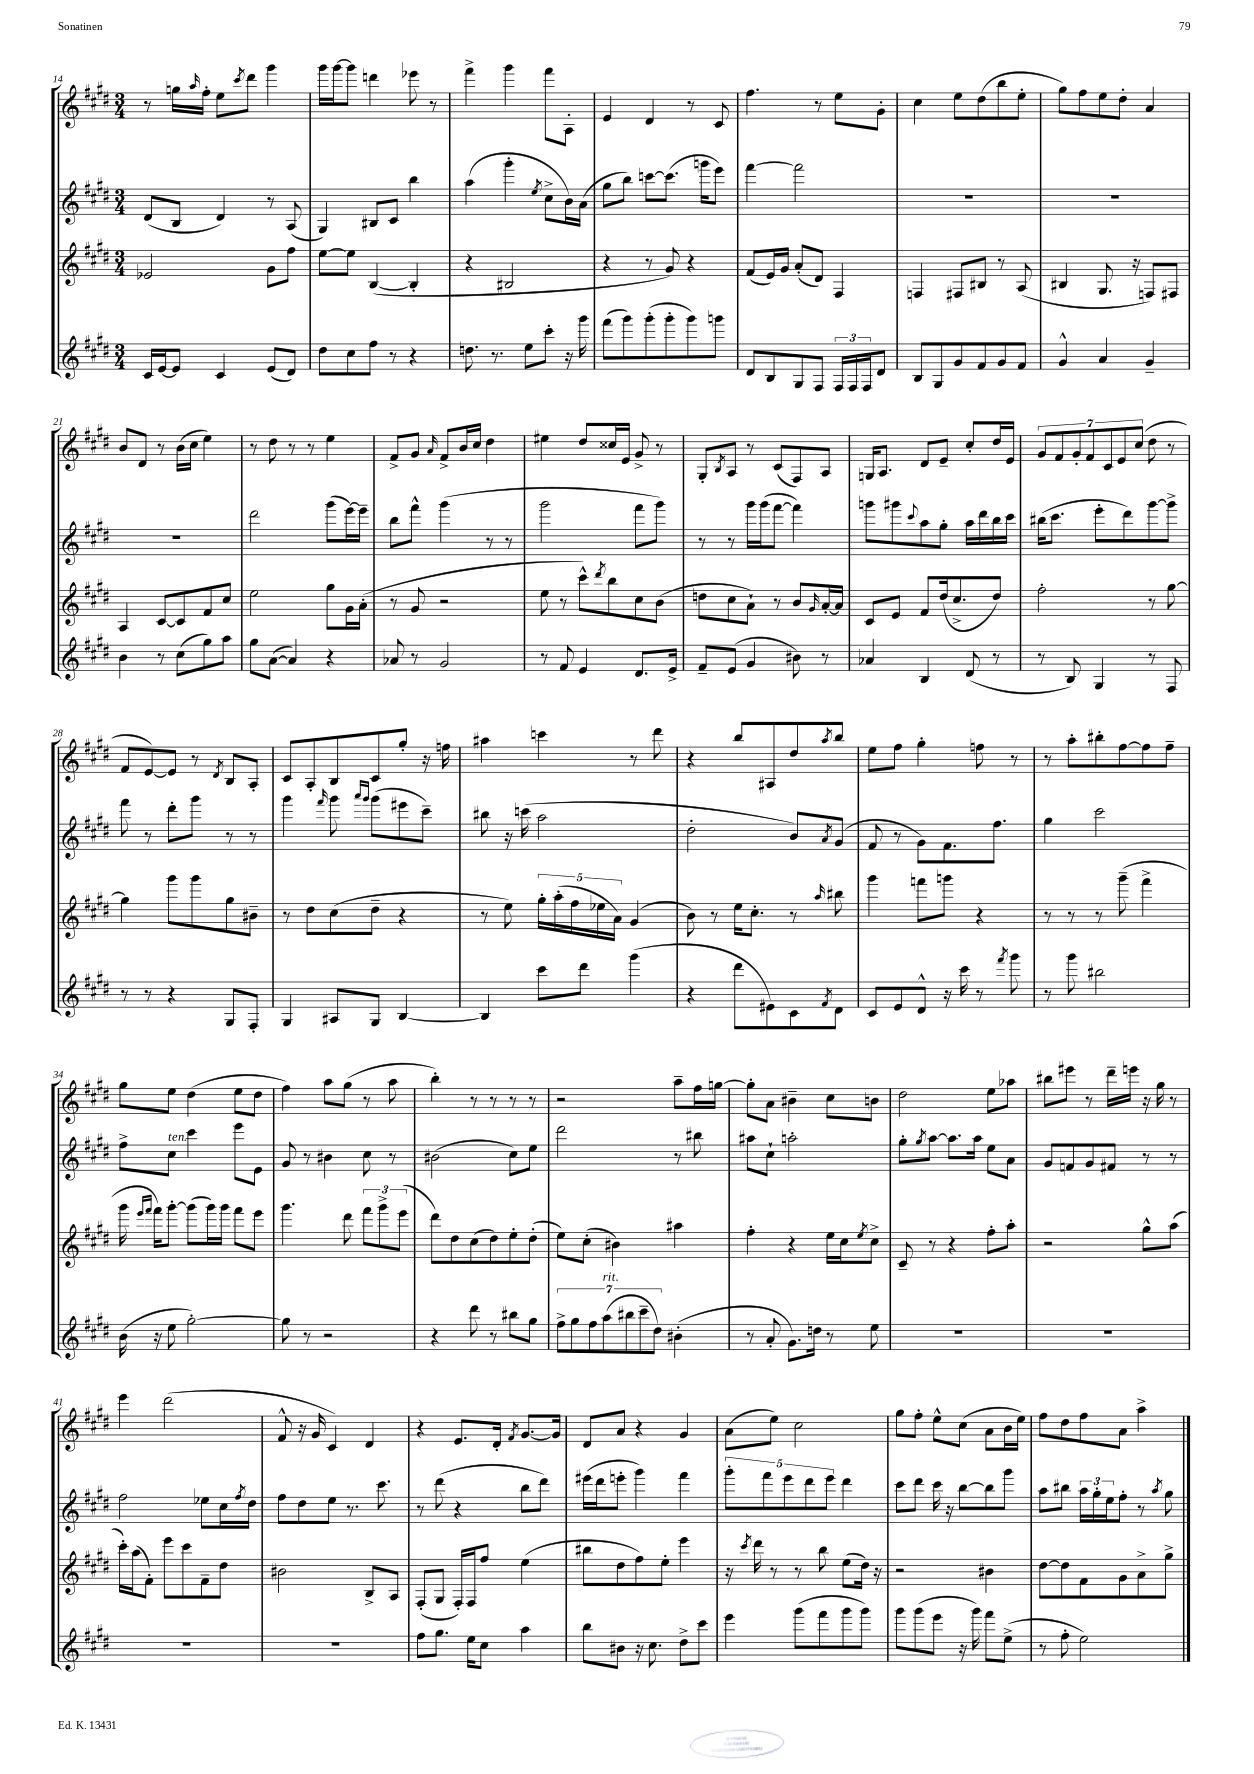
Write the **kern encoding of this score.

**kern	**kern	**kern	**kern
*part4	*part3	*part2	*part1
*staff4	*staff3	*staff2	*staff1
*clefG2	*clefG2	*clefG2	*clefG2
*k[f#c#g#d#]	*k[f#c#g#d#]	*k[f#c#g#d#]	*k[f#c#g#d#]
*M3/4	*M3/4	*M3/4	*M3/4
=14	=14	=14	=14
16c#/LL	2e-X/	(8d#/L	8r
[16e/J	.	.	.
8e/J]	.	8B/J	16ggn\LL
.	.	.	16qqaa/
.	.	.	16ff#'\JJ
4c#/	.	4d#/)	8ee\L
.	.	.	8qccc#/
.	.	.	8ddd#\J
(8e/L	8g#\L	8r	4ggg#\
8d#/J)	8ff#\J	(8A/	.
=15	=15	=15	=15
8dd#\L	[8ee\L	4G#/)	16ggg#\LL
.	.	.	[16ggg#\J
8cc#\	8ee\J]	.	8ggg#\J]
8ff#\J	([4B/	8B#X/L	4dddn\
8r	.	8c#/J	.
4r	4B'/]	4bb\	8eee-X\
.	.	.	8r
=16	=16	=16	=16
8.ddn\	4r	(4aa\	4fff#^\
8.r	.	.	.
.	2B#X/	4ggg#'\	4ggg#\
8ee\L	.	.	.
.	.	8qee/	.
8ccc#'\J	.	8cc#^\L	8fff#\L
16r	.	16b\L)	8A'\J
16ggg#\	.	(16a\JJ	.
=17	=17	=17	=17
(8fff#\L	4r	8gg#\L	4e/
8ggg#\)	.	8bb\J)	.
(8ggg#'\	8r	[8cccn\L	4d#/
8ggg#'\	8g#/)	(8.ccc\J]	.
8ggg#\)	4r	.	8r
.	.	16gggn\KL	.
8gggn\J	.	8eee\J)	8c#/
=18	=18	=18	=18
8d#/L	(8f#/L	[4fff#\	4.ff#\
8B/	16e/L)	.	.
.	16g#/JJ	.	.
8G#/	(8a'/L	2fff#\]	.
8F#/J	8d#/J)	.	8r
24F#/LL	4F#/	.	8ee\L
24F#/	.	.	.
24F#/J	.	.	.
8d#/J	.	.	8g#'\J
=19	=19	=19	=19
8B/L	4Fn/	2.r	4cc#\
8G#/	.	.	.
8g#/	8F#X/L	.	8ee\L
8f#/	8B#X/J	.	(8dd#\
8g#/	8r	.	8bb\
8f#/J	(8A/	.	8ee'\J
=20	=20	=20	=20
4g#^^/	4B#X/	2.r	8gg#\L)
.	.	.	8ff#\
4a/	8.G#/	.	8ee\
.	.	.	8dd#'\J
.	16r	.	.
4g#~/	8Fn/L)	.	4a/
.	8F#X/J	.	.
!!LO:LB:g=z
=21	=21	=21	=21
4b\	4A/	2.r	8b/L
.	.	.	8d#/J
8r	[8c#/L	.	8r
(8cc#\L	8c#/]	.	(16b\LL
.	.	.	16cc#\JJ
8gg#\)	8f#/	.	4ee\)
8aa\J	8cc#/J	.	.
=22	=22	=22	=22
8gg#\L	2ee\	2ddd#\	8r
([8a\J	.	.	8dd#\
4a/])	.	.	8r
.	.	.	8r
4r	8gg#\L	(8ggg#\L	4ee\
.	16g#\L	[16eee\L)	.
.	(16a'\JJ	16eee~\JJ]	.
=23	=23	=23	=23
8a-X/	8r	8bb\L	8f#^/L
8r	8g#/	8fff#^^\J	8g#/J
.	.	.	16qqa/
2g#/	2r	(4ggg#\	8f#^/L
.	.	.	16b/L
.	.	.	16cc#/JJ
.	.	8r	4dd#\
.	.	8r	.
=24	=24	=24	=24
8r	8ee\	2ggg#\	4ee#X\
8f#/	8r	.	.
4e/	8ccc#^^\L)	.	8dd#/L
.	8qddd#/	.	.
.	8bb\	.	16cc##X/L
.	.	.	16e/JJ
8.d#/L	8cc#\	8fff#\L	8g#^/
.	(8b\J	8ggg#\J)	8r
16e^/Jk	.	.	.
=25	=25	=25	=25
8f#~/L	8ddn\L	8r	8G#'/L
.	.	.	8qB/
(8e/J	8cc#\	8r	8A/J
4g#/	8a`\J)	16ggg#\LL	8r
.	.	(16ggg#\J	.
.	8r	[8fff#\J	(8c#/L
8b#X\)	8b/L	4fff#\])	8F#/)
.	16qqg#/	.	.
8r	[16a'/L	.	8A/J
.	16a/JJ]	.	.
=26	=26	=26	=26
4a-X/	8c#/L	8gggn\L	16Gn/KL
.	.	.	8.A/J
.	8e/J	8ggg#X\	.
.	.	8qqccc#/	.
4B/	8f#/L	8aa\	8d#/L
.	(16dd#/k	8gg#'\J	8e~/J
.	8.cc#^/	.	.
(8d#/	.	16aa\LL	8cc#'/L
.	.	16ddd#\	.
8r	8dd#/J)	16bb\	16dd#/L
.	.	16ccc#\JJ	16e/JJ
=27	=27	=27	=27
8r	2ff#'\	(16bb#X\KL	14g#/L
.	.	8.ccc#\J	.
.	.	.	14f#/
8B/)	.	.	.
.	.	.	14g#'/
.	.	.	14f#/
4G#/	.	8eee'\L	.
.	.	.	14c#/
.	.	.	14e/
.	.	8ddd#\)	.
.	.	.	(14cc#/J
8r	8r	[8ggg#\	8dd#\
8F#/	[8gg#\	8ggg#^\J]	8r
!!LO:LB:g=z
=28	=28	=28	=28
8r	4gg#\]	8fff#\	8f#/L
8r	.	8r	[8e/)
4r	8ggg#\L	8ddd#'\L	8e/J]
.	8ggg#\	8ggg#\J	8r
.	.	.	8qd#/
8G#/L	8gg#\	8r	8B/L
8F#'/J	8b#X~\J	8r	8A'/J
=29	=29	=29	=29
4G#/	8r	4ggg#\	8c#/L
.	8dd#\L	.	8A'/
.	.	16qqfff#/	.
8A#X/L	(8cc#\	8ggg#\	8B/
.	.	16qqaaa/LL	.
.	.	16qqggg#/JJ	.
8G#/J	8dd#~\J	(8ggg#\L	8c#/
[4B/	4r	8eee#X\	8gg#'/J
.	.	8ccc#~\J)	16r
.	.	.	16ffn\
=30	=30	=30	=30
4B/]	8r	8bb#X\	4aa#X\
.	8ee\)	16r	.
.	.	(16cccn\	.
8ccc#\L	20gg#'\LL	2aa\	4cccn\
.	(20aa'\	.	.
.	20ff#\	.	.
8ddd#\J	.	.	.
.	20ee-X\	.	.
.	20a\JJ)	.	.
(4ggg#\	(4g#/	.	8r
.	.	.	8ddd#\
=31	=31	=31	=31
4r	8b\)	2dd#'\	4r
.	8r	.	.
8ddd#\L	16ee\KL	.	8bb/L
.	8.cc#'\J	.	.
8e#X\)	.	.	8A#X/
8c#\	8r	8b/L)	8dd#/
8qf#/	16qqaa/	8qa/	8qaa/
8d#\J	8bb#X\	(8g#/J	8bb/J
=32	=32	=32	=32
8c#/L	4ggg#\	8f#/	8ee\L
8e/	.	8r	8ff#\J
8d#^^/J	8fffn\L	8g#\L)	4gg#'\
16r	8gggn\J	8.f#\	.
16ccc#\	.	.	.
8r	4r	.	8ffn\
.	.	8.ff#\J	.
8qfff#/	.	.	.
8ggg#\	.	.	8r
=33	=33	=33	=33
8r	8r	4gg#\	8r
8ggg#\	8r	.	8aa'\L
2bb#X\	8r	2ccc#\	8bb#X'\
.	(8ggg#~\	.	[8ff#\
.	4fff#^\	.	8ff#\]
.	.	.	8ff#~\J
!!LO:LB:g=z
=34	=34	=34	=34
(16b\	16ggg#\	8ff#^\L	8gg#\L
.	16qqeee/LL	.	.
.	16qqfff#/JJ	.	.
16r	16fff#\KL)	.	.
!	!	!LO:TX:a:i:t=ten.	!
8ee\	[8ggg#'\J	8cc#\J	8ee\J
[2gg#'\)	(8ggg#\L]	4ccc#\	(4dd#\
.	16ggg#\L)	.	.
.	16ggg#\JJ	.	.
.	8fff#\L	8eee\L	8ee\L
.	8eee\J	8e\J	8dd#\J
=35	=35	=35	=35
8gg#\]	4.ggg#\	8g#/	4ff#\)
8r	.	8r	.
2r	.	4b#X\	8aa\L
.	8ddd#\	.	(8gg#\J
.	12fff#\L	8cc#\	8r
.	12ggg#^\	.	.
.	.	8r	8aa\
.	(12eee\J	.	.
=36	=36	=36	=36
4r	8ddd#\L)	(2b#X\	4bb'\)
.	8dd#\	.	.
8ddd#\	(8cc#\	.	8r
8r	8dd#\)	.	8r
8bb#X\L	8ee'\	8cc#\L)	8r
8gg#\J	(8dd#'\J	8ee\J	8r
=37	=37	=37	=37
14ff#^\L	8ee\L)	2ddd#\	2r
14gg#\	.	.	.
.	(8cc#'\J	.	.
14ff#\	.	.	.
!LO:TX:a:i:t=rit.	!	!	!
(14aa\	.	.	.
.	4b#X\)	.	.
14bb#X\	.	.	.
14ccc#~\	.	.	.
14dd#\J)	.	.	.
(4b#X'\	4aa#X\	8r	8aa~\L
.	.	8bb#X\	16ff#\L
.	.	.	[16ggn\JJ
=38	=38	=38	=38
8r	4ff#'\	8aa#X\L	8gg'\L]
8a'/	.	8cc#`\J	8a\J
8.g#\L)	4r	2aan'\	4b#X~\
16ddn\Jk	.	.	.
8r	16ee\LL	.	8cc#\L
.	16cc#\J	.	.
.	8qee/	.	.
8ee\	8cc#^\J	.	8bn\J
=39	=39	=39	=39
2.r	8c#~/	8gg#'\L	2dd#\
.	.	8qgg#/	.
.	8r	[8aa\J	.
.	4r	8.aa\L]	.
.	.	16aa\Jk	.
.	8ff#'\L	8ee\L	8ee\L
.	8aa'\J	8a\J	8aa-X\J
=40	=40	=40	=40
2.r	2r	8g#/L	8bb#X\L
.	.	8fn/	8eee#X\J
.	.	8g#/	8r
.	.	8f#X/J	16ddd#~\LL
.	.	.	16eeen\JJ
.	8gg#^^\L	8r	16r
.	.	.	16gg#\
.	(8aa\J	8r	8r
!!LO:LB:g=z
=41	=41	=41	=41
2.r	16ccc#'\LL)	2ff#\	4eee\
.	(16aa\J	.	.
.	8f#'\J)	.	.
.	8eee\L	.	(2ddd#\
.	8ccc#\	.	.
.	8f#~\	8ee-X\L	.
.	8dd#\J	16cc#\L	.
.	.	8qff#/	.
.	.	16dd#\JJ	.
=42	=42	=42	=42
2.r	2b#X\	8ff#\L	8f#^^/
.	.	8dd#\	16r
.	.	.	16g#/
.	.	8ee\J	4c#/)
.	.	8.r	.
.	8B^/L	.	4d#/
.	.	8.ccc#\	.
.	8A/J	.	.
=43	=43	=43	=43
8ff#\L	(8F#'/L	8r	4r
8.gg#\J	8G#/J	(8ddd#\	.
.	16F#'/LL)	4r	8.e/L
16ee\KL	16F#/J	.	.
8cc#\J	8ff#/J	.	.
.	.	.	16d#'/Jk
.	.	.	8qf#/
4aa\	(4ee\	8bb\L	[8.g#/L
.	.	8ddd#\J)	.
.	.	.	16g#/Jk]
=44	=44	=44	=44
8bb\L	8bb#X\L	(16eee#X\LL	8d#/L
.	.	16ddd#\J	.
8b#X\J	8dd#\	8eeen'\J	8a/J
16r	8ff#\)	4ggg#\)	4r
8.cc#\	.	.	.
.	8ee'\J	.	.
8dd#^\L	4eee\	4fff#\	4g#/
8ccc#\J	.	.	.
=45	=45	=45	=45
4eee\	16r	10ggg#'\L	(8a\L
.	8qccc#/	.	.
.	16ddd#\	.	.
.	.	10fff#\	.
.	8r	.	8ee\J)
.	.	10eee\	.
(8ggg#\L	8r	.	2cc#\
.	.	10ddd#\	.
8fff#\	8bb\	.	.
.	.	10eee\J	.
8ggg#\	(8ee\L	4ddd#\	.
8ggg#\J)	16dd#\Jk)	.	.
.	16r	.	.
=46	=46	=46	=46
8ggg#\L	2r	8ccc#\L	8gg#\L
(8ggg#\	.	8ddd#\J	8ff#'\J
8eee\J	.	16ccc#\	8ee^^\L
.	.	16r	.
16r	.	[8bb\L	(8cc#\J
16ggg#\)	.	.	.
8fff#\L	4b#X\	8bb\]	8a\L
(8ee^\J	.	8ggg#\J	16b\L
.	.	.	16ee\JJ)
=47	=47	=47	=47
8r	[8dd#\L	8aa\L	8ff#\L
8ff#'\	8dd#\]	8bb#X\J	8dd#\
2ee\)	8f#\	24aa\LL	8ff#\
.	.	24gg#'\	.
.	.	24ee\J	.
.	8g#\	8ff#'\J	8a\J
.	8a^\	8r	4aa^\
.	.	8qaa/	.
.	8gg#^\J	8gg#\	.
==	==	==	==
*-	*-	*-	*-
